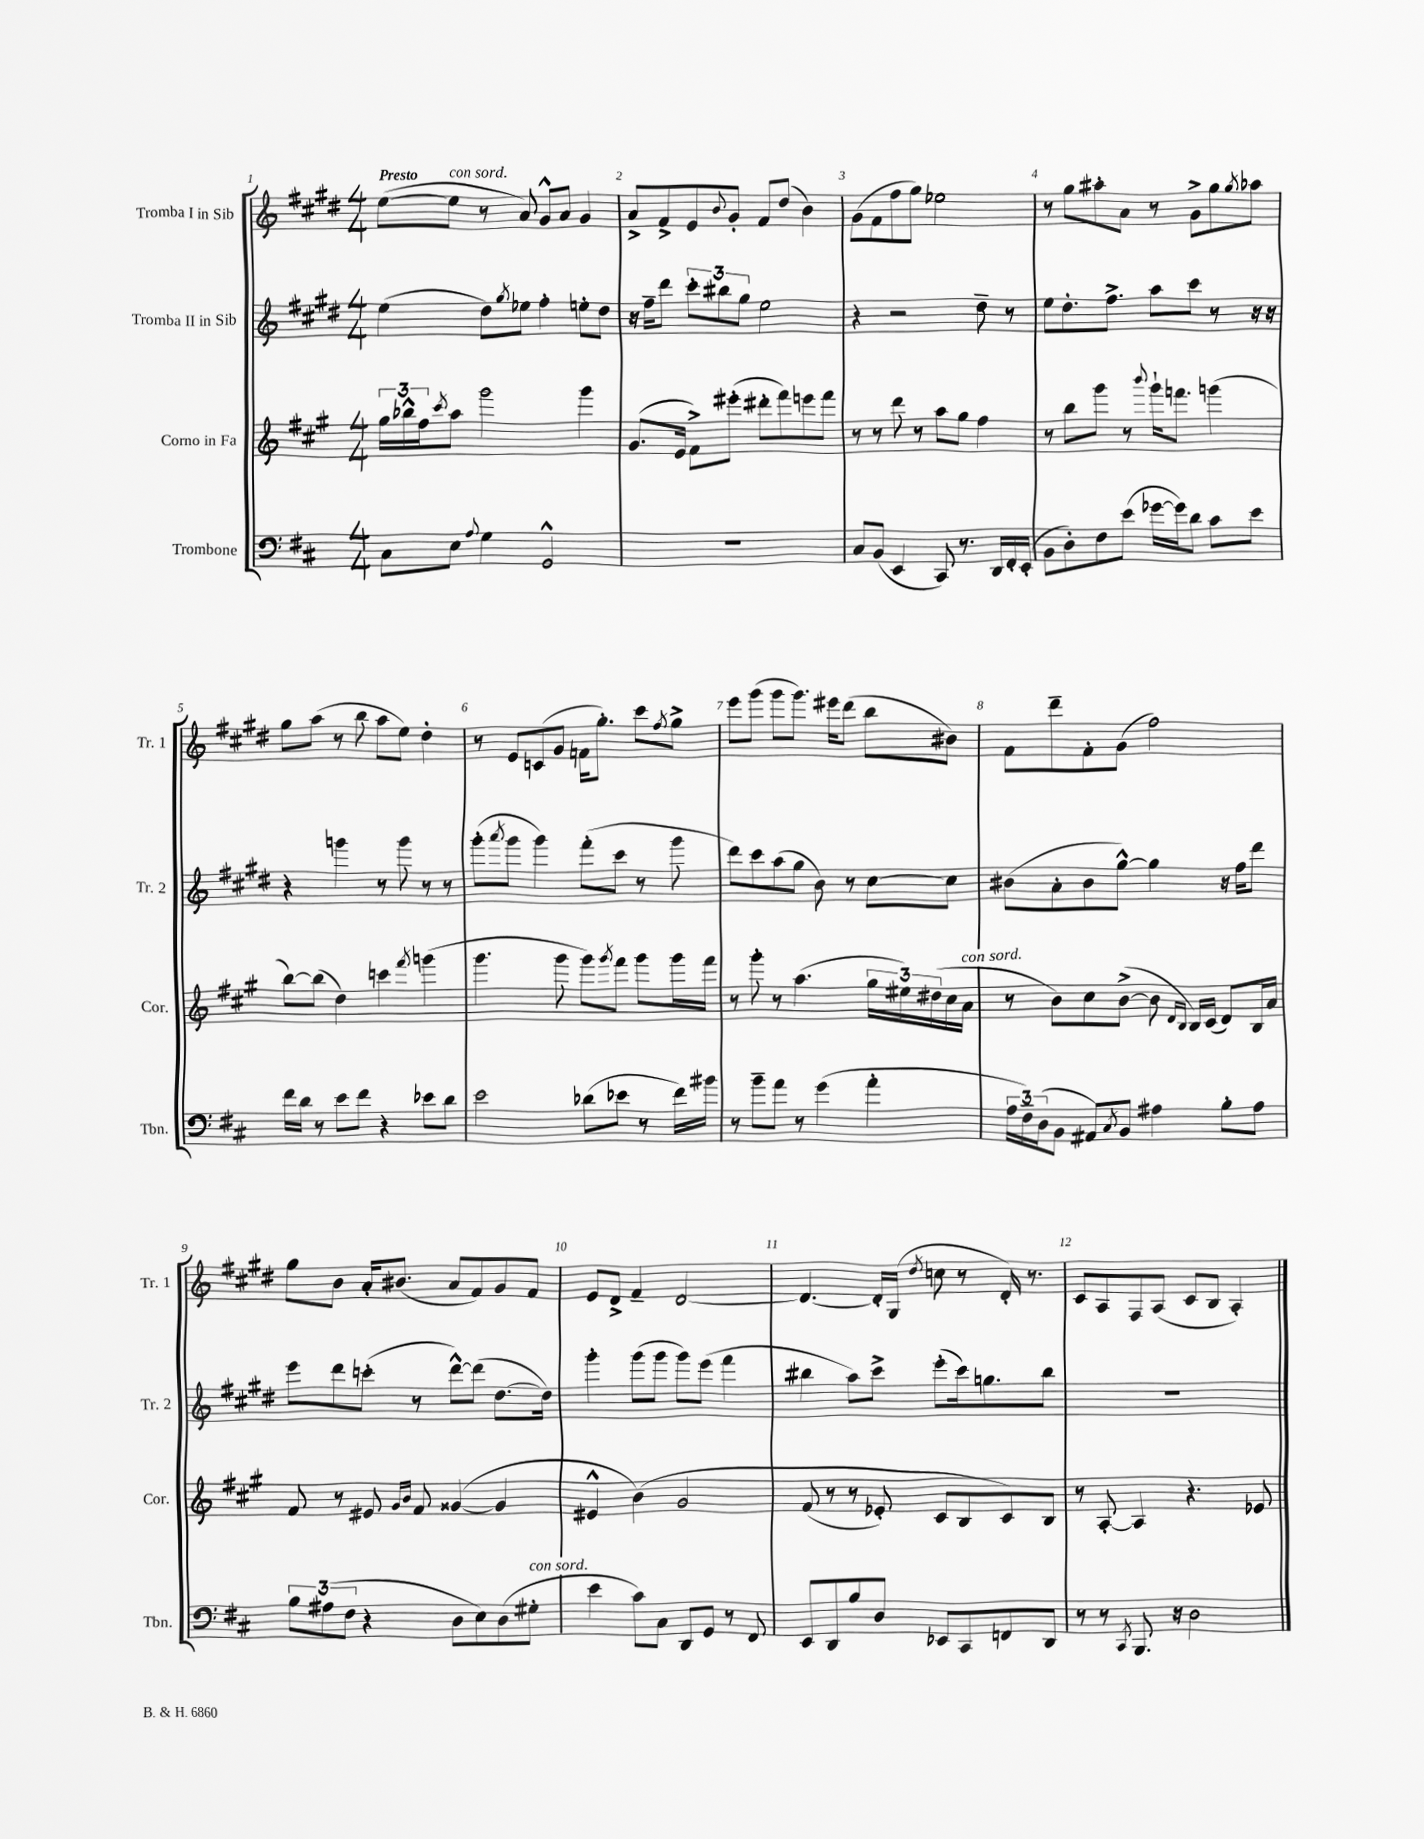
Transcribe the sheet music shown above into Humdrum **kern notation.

**kern	**kern	**kern	**kern
*staff4	*staff3	*staff2	*staff1
*clefF4	*clefG2	*clefG2	*clefG2
*k[f#c#]	*k[f#c#g#]	*k[f#c#g#d#]	*k[f#c#g#d#]
*M4/4	*M4/4	*M4/4	*M4/4
8C#	24gg#	(4ee	([8ee
.	24bb-^^	.	.
.	24ff#	.	.
.	8qccc#	.	.
8E	8aa	.	8ee]
8qqA	.	.	.
4G	2ggg#	8dd#)	8r
.	.	8qgg#	.
.	.	8ee-	8a)
2GG^^	.	4ff#'	8g#^^
.	.	.	8a
.	4ggg#	8ee'	4g#
.	.	8dd#	.
=	=	=	=
1r	(8.g#	16r	8a^
.	.	16ff#~	.
.	.	8ddd#	8f#^
.	16e	.	.
.	8f#^)	12ccc#'	8e
.	.	12bb#	.
.	.	.	8qqb
.	(8eee#'	.	8g#'
.	.	12gg#	.
.	8ddd#'	2ee	8f#
.	8fff#)	.	(8dd#
.	8eee	.	4b)
.	8fff#	.	.
=	=	=	=
8C#	8r	4r	(8g#
(8BB	8r	.	8f#
4EE	8ddd	2r	8ff#
.	8r	.	8gg#)
8CC#)	8aa	.	2ee-
8.r	8gg#	.	.
.	4ff#	8dd#~	.
16DD	.	.	.
16FF#'	.	8r	.
(16EE'	.	.	.
=	=	=	=
8BB	8r	8ee	8r
8D')	8bb	8.dd#'	8gg#
8F#	8ggg#	.	8aa#'
.	.	8.ff#^	.
(8e	8r	.	8a
.	8qqbbb	.	.
[16g-	16ggg#`	8aa	8r
16g-])	8.fff	.	.
8d	.	8ccc#	8g#^
8c#	(4ggg	8r	8gg#
.	.	.	8qgg#
8e	.	16r	8aa-
.	.	16r	.
=	=	=	=
16f#	[8bb)	4r	8gg#
16d	.	.	.
8r	(8bb]	.	(8aa
8e	4dd)	4ggg	8r
8f#	.	.	8bb
4r	4ccc	8r	8aa
.	.	8ggg	8ee)
.	8qfff#	.	.
8e-	(4ggg	8r	4dd#'
8d	.	8r	.
=	=	=	=
2e	4.ggg#	(8ggg#'	8r
.	.	8qaaa	.
.	.	8ggg#	8e
.	.	4ggg#)	(8c
.	8ggg#	.	8g#
(8d-	8ggg#)	(8fff#'	16f
.	.	.	8.gg#')
.	8qggg#	.	.
8e-	8fff#	8ccc#	.
8r	8ggg#	8r	8ccc#
.	.	.	8qff#
16f#)	16ggg#	8ggg#	8gg#^
16b#	16fff#	.	.
=	=	=	=
8r	8r	8ddd#)	8eee
8b~	8ggg#'	8ccc#	(8ggg#
8a	8r	(8aa	8ggg#
8r	(4.aa	8gg#	8.ggg#)
(4g	.	8b)	.
.	.	.	16eee#
.	.	8r	(8ddd#
4a'	24gg#	[8cc#	8bb
.	24ee#)	.	.
.	(24dd#	.	.
.	16cc#	8cc#]	8b#)
.	16a	.	.
=	=	=	=
24A	8r	(8b#	8f#
24F#~)	.	.	.
(24D	.	.	.
8BB	8b)	8a'	8ddd#~
8AA#)	8cc#	8b#	8f#'
8qC#	.	.	.
8BB	([8b^	[8gg#^^)	(8g#
4A#	8b]	4gg#]	2ff#)
.	16qqd	.	.
.	16qqB	.	.
.	16B)	.	.
.	(16c#	.	.
8B'	8d)	16r	.
.	.	16ff#	.
8A#	16B	8ddd#	.
.	16a	.	.
=	=	=	=
12B	8f#	8eee	8gg#
(12A#	.	.	.
.	8r	8ddd#	8b
12F#	.	.	.
4r	8e#	(8ccc'	16a'
.	.	.	(8.b#
.	16qqg#	.	.
.	16qqb	.	.
.	8f#	8r	.
8D	([4g##	[8ddd#^^)	8a
8E)	.	(8ddd#]	8f#)
(8D	4g##]	[8.dd#	8g#
8G#'	.	.	8f#
.	.	16dd#])	.
=	=	=	=
4e	4e#^^	4ggg#'	8e
.	.	.	8d#^
8c#)	&(4b)	(8ggg#	4f#~
8C#	.	8ggg#	.
8DD	2g#	8ggg#)	[2d#
8GG	.	(8eee	.
8r	.	4fff#	.
8FF#	.	.	.
=	=	=	=
8EE	(8f#	4bb#	4.d#_
8DD	8r	.	.
8B	8r	8aa)	.
8D	8e-')	8ccc#^	16d#']
.	.	.	(16G#
.	.	.	8qdd#
8EE-	8c#	(8eee'	8cc
8CC#	8B	16ccc#)	8r
.	.	8.gg	.
8FF	8c#&)	.	16d#')
.	.	.	8.r
8DD	8B	8bb#	.
=	=	=	=
8r	8r	1r	8c#
8r	[8A'	.	8A
8qCC#	.	.	.
8.BBB	4A]	.	8F#
.	.	.	(8A
16r	.	.	.
2D	4.r	.	8c#
.	.	.	8B
.	.	.	4A')
.	8e-	.	.
==	==	==	==
*-	*-	*-	*-
